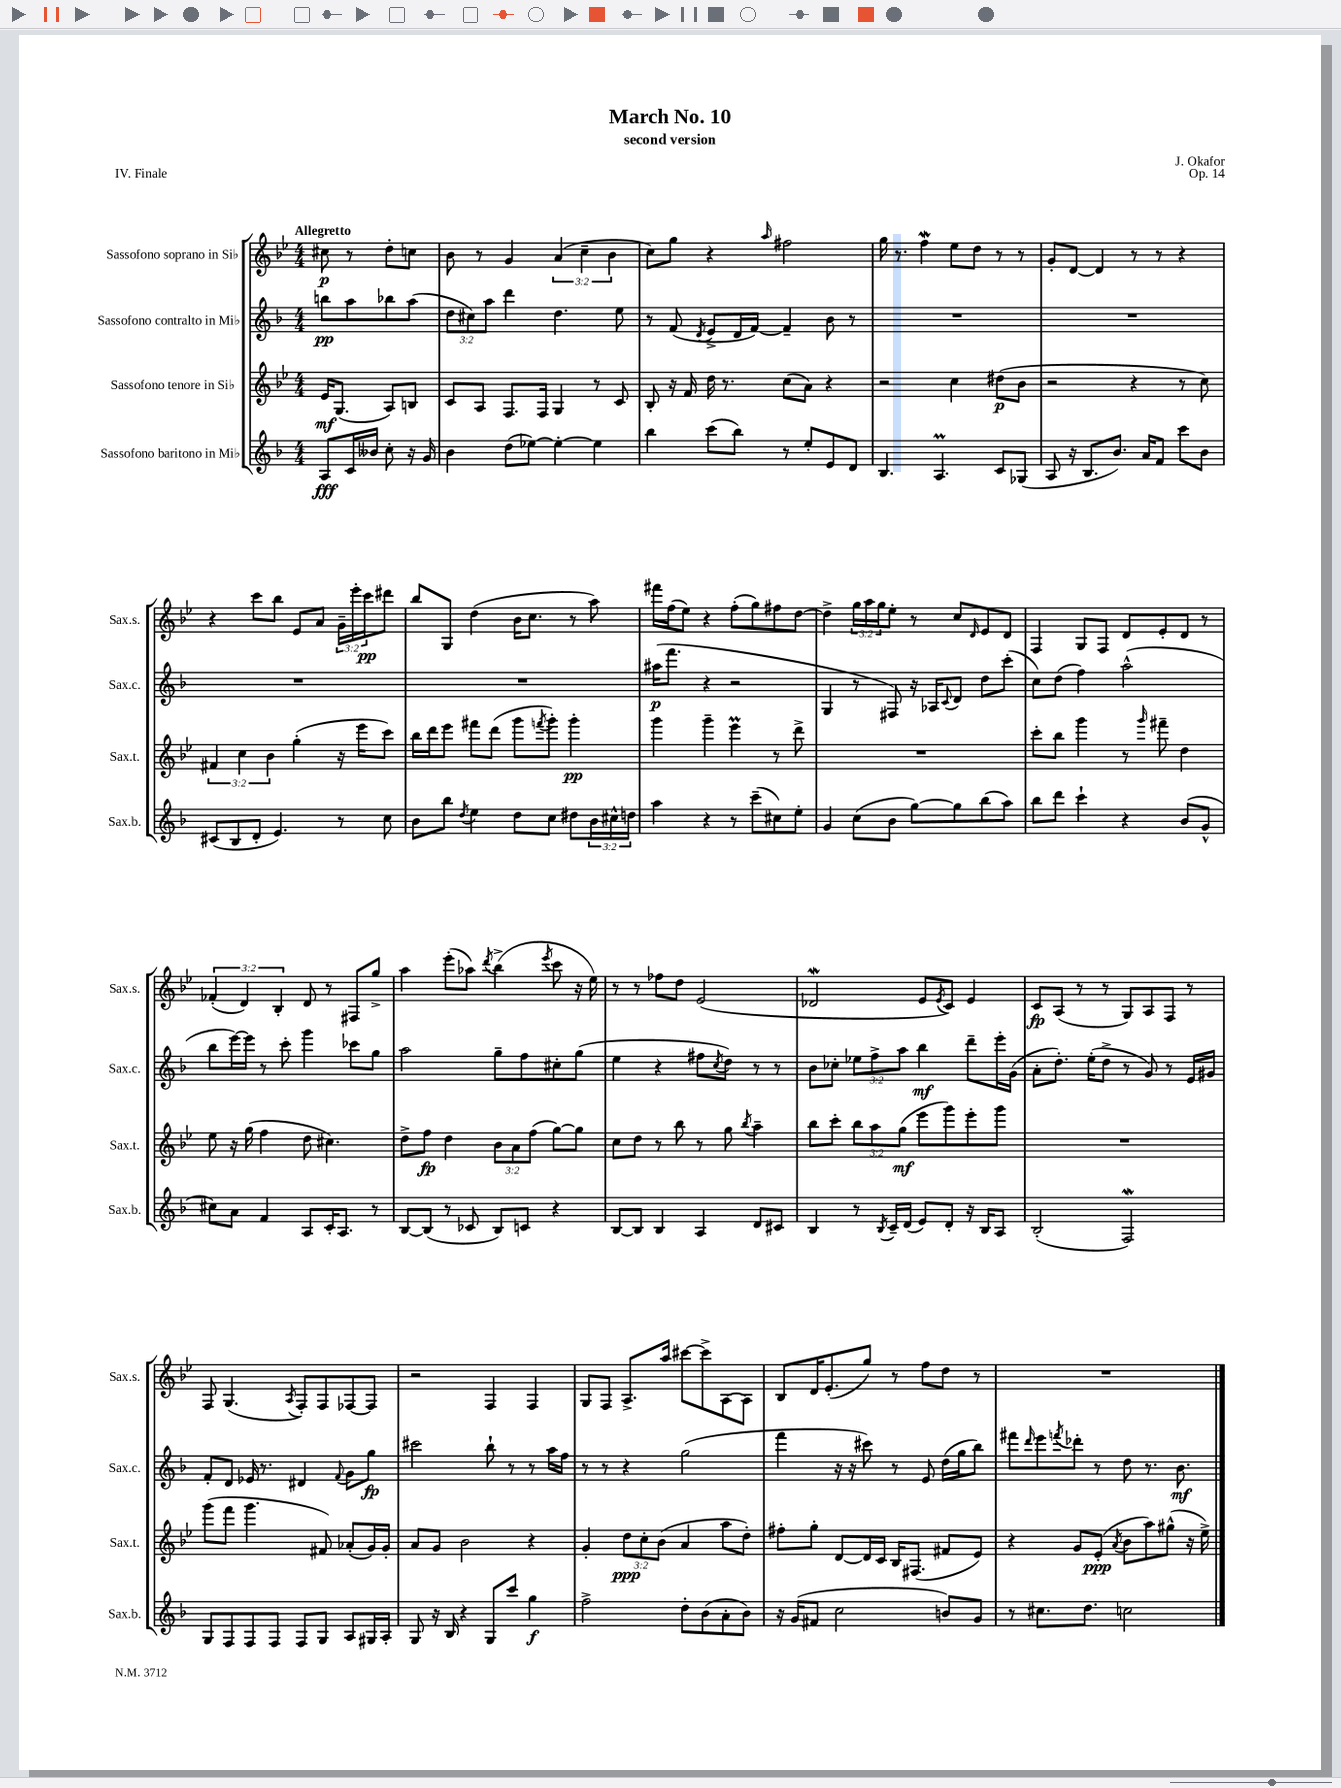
\header { title = "March No. 10" composer = "J. Okafor" subtitle = "second version" opus = "Op. 14" piece = "IV. Finale" }
<<
\new StaffGroup <<
\new Staff = "s0" \with { instrumentName = "Sassofono soprano in Sib" shortInstrumentName = "Sax.s." } {
    \clef treble \key bes \major \numericTimeSignature \time 4/4 \override Staff.TupletNumber.text = #tuplet-number::calc-fraction-text \partial 2 \tempo "Allegretto"
    cis''8\p r8 d''8-. c''8 |
    bes'8 r8 g'4 \tuplet 3/2 { a'4( c''4-- bes'4 } |
    c''8) g''8 r4 \grace { a''16 } fis''2 |
    g''16 r8. f''4\mordent ees''8 d''8 r8 r8 |
    g'8-. d'8~ d'4 r8 r8 r4 |
    r4 c'''8 bes''8 ees'8 a'8 \tuplet 3/2 { g'16-- ees'''16-. c'''16\pp } dis'''8 |
    bes''8 g8 d''4( bes'16 c''8. r8 a''8) |
    fis'''16 f''16( ees''8) r4 f''8-.( g''8) fis''8 d''8~ |
    d''4-> \tuplet 3/2 { g''16 a''16 g''16 } ees''8-. r8 c''8 \grace { d'16 } ees'8 d'8 |
    f4 g8 f8 d'8 ees'8-. d'8 r8 |
    \tuplet 3/2 { fes'4-.( d'4) bes4-. } d'8 r8 fis8 g''8-> |
    a''4 ees'''8-.( aes''8) \acciaccatura { d'''8 } bes''4->( \acciaccatura { ees'''8 } c'''8 r16 ees''16) |
    r8 r8 fes''8 d''8 ees'2( |
    des'2\mordent ees'8 \acciaccatura { ees'8 } c'8) ees'4 |
    c'8\fp a8( r8 r8 g8) a8 f8 r8 |
    f8 g4.( \acciaccatura { a8 } f8-.) f8 fes8~ fes8 |
    r2 f4 f4 |
    g8 f8 a8.-> a''16 cis'''8~ cis'''8-> a8~ a8 |
    bes8 d'16 ees'8.-.( g''8) r8 f''8 d''8 r8 |
    R1 \bar "|." |
}
\new Staff = "s1" \with { instrumentName = "Sassofono contralto in Mib" shortInstrumentName = "Sax.c." } {
    \clef treble \key f \major \numericTimeSignature \time 4/4 \override Staff.TupletNumber.text = #tuplet-number::calc-fraction-text \partial 2
    b''8\pp a''8 bes''8 a''8( |
    \tuplet 3/2 { d''8 cis''8) a''8 } d'''4 d''4. e''8 |
    r8 f'8( \acciaccatura { d'8 } e'8-> d'16 f'16~) f'4-- bes'8 r8 |
    R1 |
    R1 |
    R1 |
    R1 |
    ais''16\p( f'''8. r4 r2 |
    g4 r8 fis8) r16 aes16 \appoggiatura { c'8 } d'8 d''8 c'''8-.( |
    c''8) d''8( f''4) a''2-^( |
    bes''8 e'''16~) e'''16 r8 c'''8-. g'''4 ces'''8 g''8 |
    a''2 g''8-- f''8 cis''8-. g''8( |
    e''4 r4 fis''8 \acciaccatura { c''8 } d''8) r8 r8 |
    bes'8 ces''8-. \tuplet 3/2 { ees''8 f''8-> a''8 } bes''4\mf d'''8-- e'''16-. g'16( |
    a'8-. d''8.-.) e''16-.( d''8-> r8 g'8) r8 e'16 gis'16 |
    f'8-. d'8 ees'16 r8. dis'4 \appoggiatura { f'8 } g'8 g''8\fp |
    cis'''2 bes''8-! r8 r8 a''16 f''16 |
    r8 r8 r4 g''2( |
    f'''4 r16 r16 cis'''8) r8 e'8 d''16( g''16 bes''8) |
    fis'''8 \grace { d'''16 } e'''8 \acciaccatura { f'''8 } des'''8-. r8 d''8 r8. bes'8.\mf \bar "|." |
}
\new Staff = "s2" \with { instrumentName = "Sassofono tenore in Sib" shortInstrumentName = "Sax.t." } {
    \clef treble \key bes \major \numericTimeSignature \time 4/4 \override Staff.TupletNumber.text = #tuplet-number::calc-fraction-text \partial 2
    ees'16\mf g8.( a8) b8 |
    c'8 a8 f8. f16 g4 r8 c'8 |
    bes8-. r16 f'16 d''16 r8. c''8( a'8) r4 |
    r2 c''4 dis''8\p( bes'8 |
    r2 r4 r8 c''8) |
    \tuplet 3/2 { fis'4 c''4 bes'4 } g''4-.( r16 ees'''16 c'''8) |
    bes''16 d'''16 ees'''8 fis'''8 d'''8( g'''8 \acciaccatura { f'''8 } g'''8-.) g'''4-.\pp |
    g'''4 g'''4-- ees'''4\prall r8 d'''8-> |
    R1 |
    c'''8-. bes''8 g'''4 r8 \grace { g'''16 } fis'''8-- d''4 |
    ees''8 r16 g''16( f''4 d''8 cis''4.) |
    d''8-> f''8\fp d''4 \tuplet 3/2 { bes'8 a'8 f''8( } g''8~) g''8 |
    c''8 d''8 r8 bes''8 r8 g''8 \acciaccatura { bes''8 } a''4-- |
    bes''8 c'''8-. \tuplet 3/2 { bes''8 a''8 g''8\mf( } ees'''8 g'''8) ees'''8-. g'''8 |
    R1 |
    g'''8( f'''8 g'''4. fis'8) aes'8-.( g'16) g'16-. |
    a'8 g'8 bes'2 r4 |
    g'4-. \tuplet 3/2 { d''8\ppp c''8-. bes'8( } a'4 a''8 d''8-.) |
    fis''8-. g''8-. d'8~ d'16 c'16 bes16 fis8.( fis'8 ees'8) |
    r4 g'8 ees'8-.\ppp( \acciaccatura { a'8 } bes'8 a''8) gis''8-^( r16 ees''16->) \bar "|." |
}
\new Staff = "s3" \with { instrumentName = "Sassofono baritono in Mib" shortInstrumentName = "Sax.b." } {
    \clef treble \key f \major \numericTimeSignature \time 4/4 \override Staff.TupletNumber.text = #tuplet-number::calc-fraction-text \partial 2
    a8\fff c'16 beses'16 c''8-. r16 g'16 |
    bes'4 d''8( ees''8~) ees''4~-. ees''4 |
    bes''4 c'''8( bes''8) r8 e''8-. e'8 d'8 |
    bes4. a4.\prall c'8 ges8( |
    a8 r16 bes8. bes'8.) a'16 f'8 c'''8 bes'8 |
    cis'8( bes8 d'8-. e'4.) r8 c''8 |
    bes'8 bes''8 \acciaccatura { d''8 } e''4 d''8 c''8 dis''8 \tuplet 3/2 { bes'16 cis''16-^ d''16 } |
    a''4 r4 r8 c'''8--( cis''8) e''8-. |
    g'4 c''8( bes'8 g''8~) g''8 bes''8( a''8) |
    bes''8 d'''8 c'''4-! r4 bes'8( g'8-^ |
    cis''8) a'8 f'4 a8 c'16-. a8. r8 |
    bes8~ bes8( r8 ces'8 bes8) c'8 r4 |
    bes8~ bes8 bes4 a4 d'8 cis'8 |
    bes4 r8 \acciaccatura { bes8 } c'16-- d'16( e'8) d'8-. r16 bes16 a8 |
    bes2-.( f2\mordent) |
    g8 f8 f8 f8 f8 g8 a8 gis16 a16-. |
    g8 r16 bes16 r4 g8 c'''8 g''4\f |
    f''2-> d''8-. bes'8( a'8-. bes'8) |
    r16 g'16( fis'8 c''2 b'8) g'8 |
    r8 cis''8. d''8. c''2 \bar "|." |
}
>>
>>
\layout { \context { \Score \remove "Bar_number_engraver" } }
